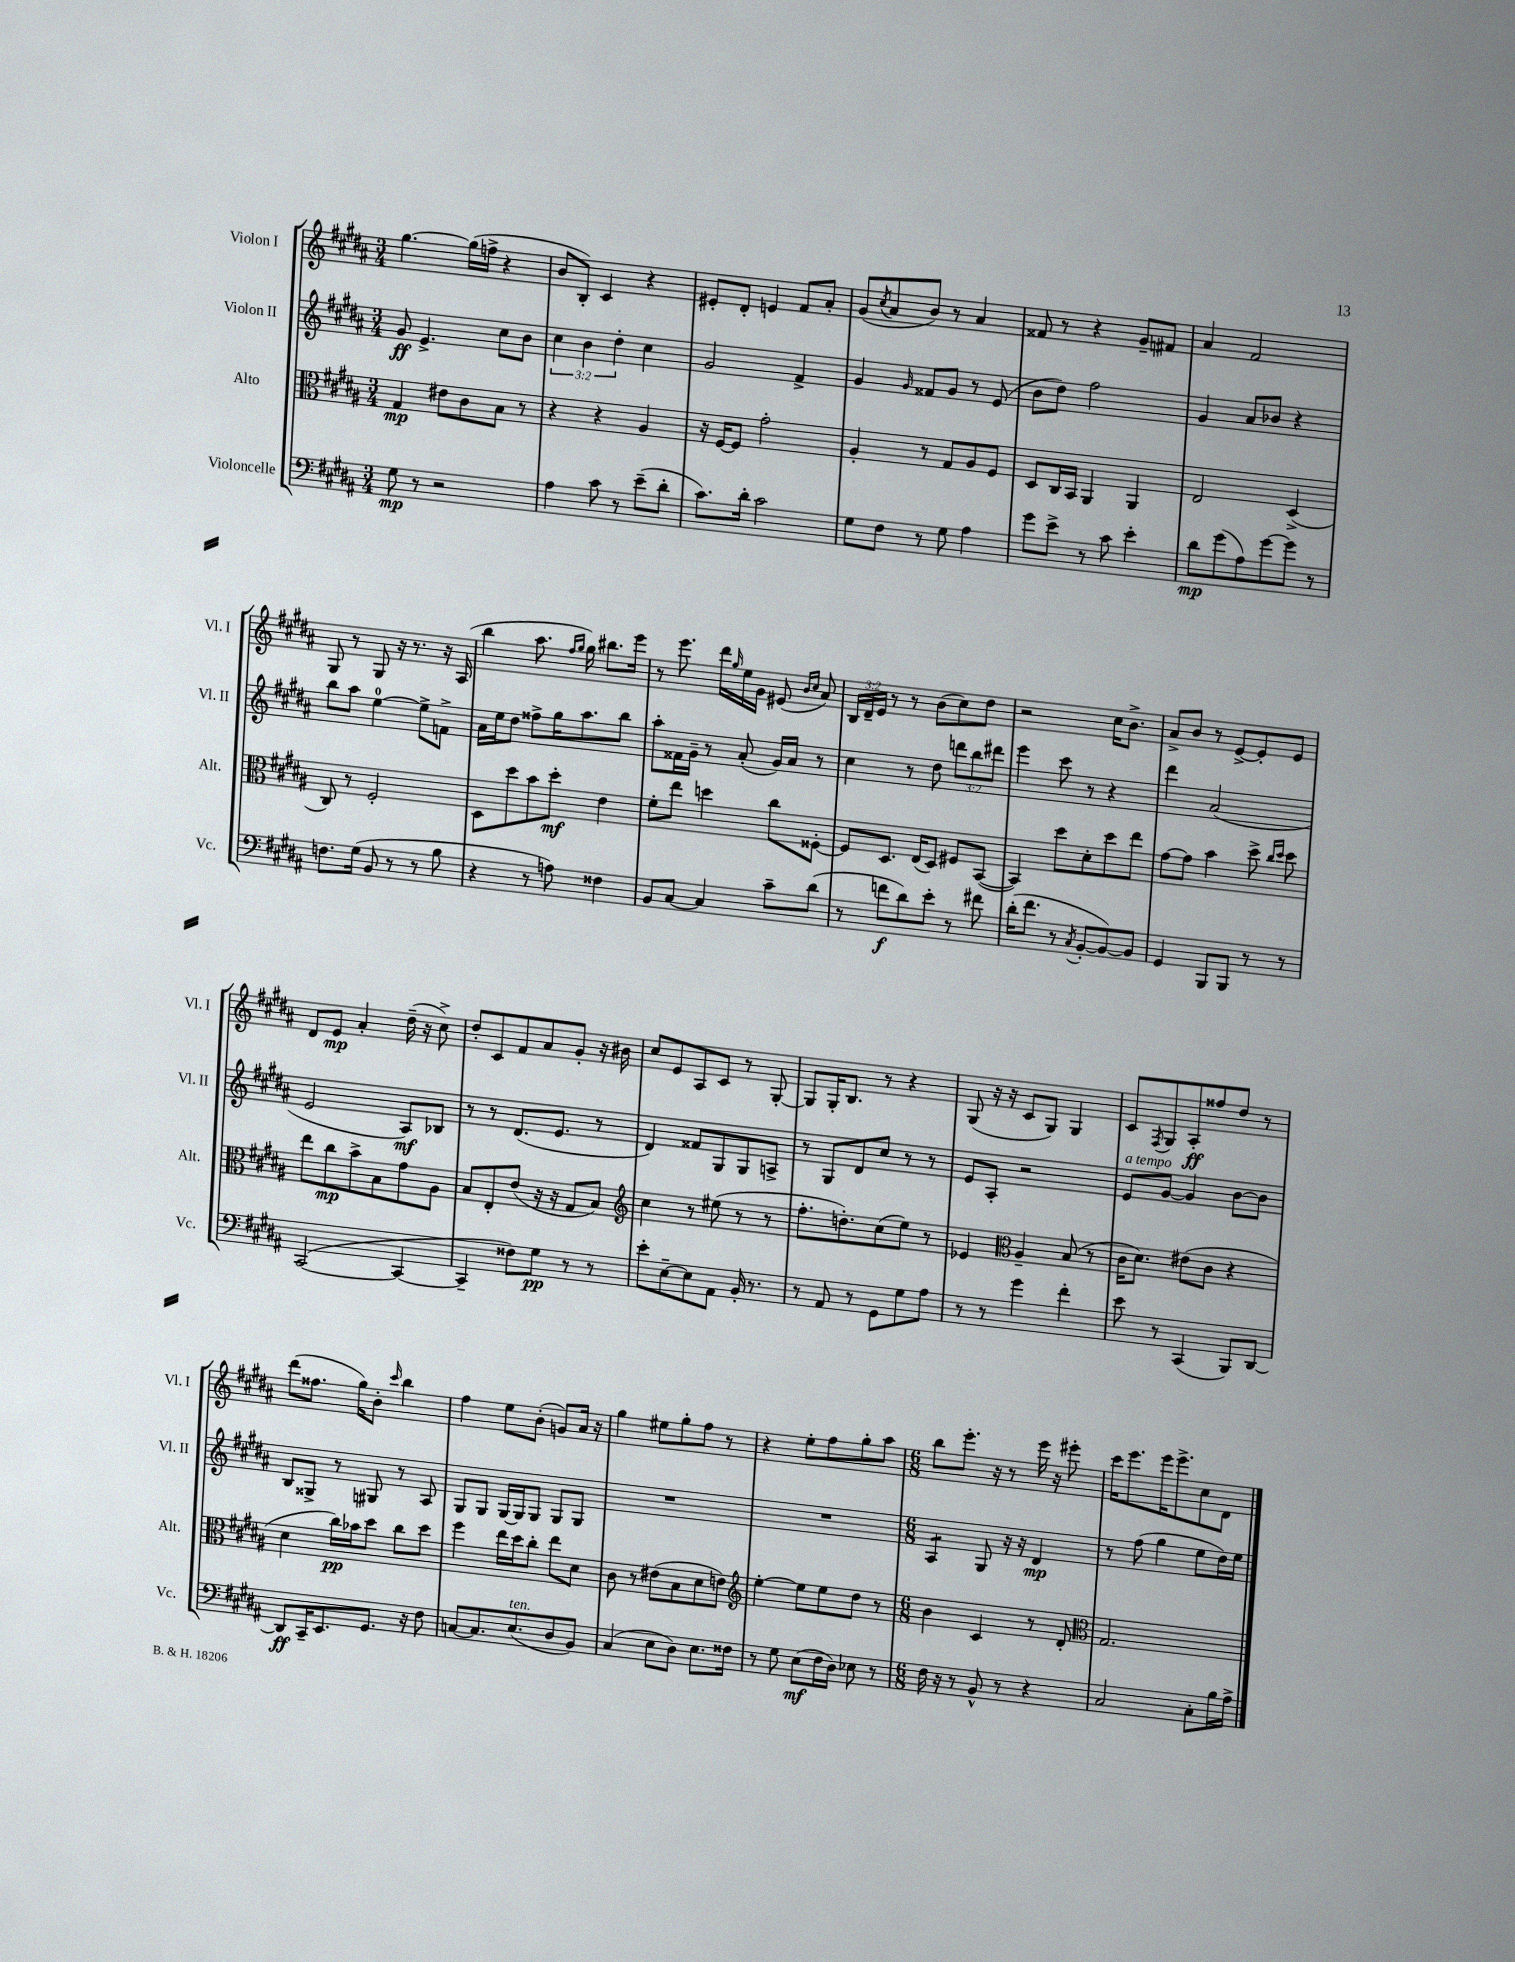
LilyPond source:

<<
\new StaffGroup <<
\new Staff = "s0" \with { instrumentName = "Violon I" shortInstrumentName = "Vl. I" } {
    \clef treble \key b \major \numericTimeSignature \time 3/4 \override Staff.TupletNumber.text = #tuplet-number::calc-fraction-text
    gis''4.~ gis''16( f''16-> r4 |
    b'8 b8-.) cis'4 r4 |
    eis'8-. dis'8-. e'4 fis'8 ais'8-. |
    gis'8( \acciaccatura { cis''8 } ais'8 b'8) r8 ais'4 |
    fisis'8 r8 r4 gis'8-- fis'8 |
    ais'4 fis'2 |
    gis8 r8 gis8 r16 r8. r16 ais16( |
    b''4 ais''8. \grace { fis''16 gis''16 } gis''16) bis''8. e'''16 |
    r8 e'''8. dis'''16 \grace { gis''16 } e''16 gis'16 eis'8( \grace { b'16 cis''16 } ais'8) |
    \tuplet 3/2 { b16 dis'16-- e'16 } r8 r8 b'8( cis''8) dis''8 |
    r2 cis''16 b'8.-> |
    ais'8-> b'8 r8 e'8~-> e'8-. e'8 |
    dis'8 e'8\mp ais'4-. dis''16--( r16 cis''8->) |
    dis''8-. cis'8 fis'8 ais'8 gis'8-. r16 bis'16 |
    cis''8 e'8 ais8 cis'8 r8 gis8~-. |
    gis8 gis16-. b8. r8 r4 |
    gis8( r16 r16 cis'8 gis8) gis4 |
    cis'8 \acciaccatura { fis8 } gis8 ais8-.\ff fisis''8 dis''8 r8 |
    dis'''8( fisis''8. gis''16) b'8-. \grace { cis'''16 } b''4 |
    fis''4 e''8 b'8-.( g'8) ais'16 r16 |
    gis''4 eis''8 gis''8-. fis''8 r8 |
    r4 e''8-. fis''8 gis''8-. ais''8 |
    \numericTimeSignature \time 6/8 b''8 e'''8.-. r16 r8 e'''16 r16 eis'''8-. |
    cis'''16 e'''8. e'''16 e'''8.-> cis''8 dis'8 \bar "|." |
}
\new Staff = "s1" \with { instrumentName = "Violon II" shortInstrumentName = "Vl. II" } {
    \clef treble \key b \major \numericTimeSignature \time 3/4 \override Staff.TupletNumber.text = #tuplet-number::calc-fraction-text
    gis'8\ff e'4.-> cis''8 b'8 |
    \tuplet 3/2 { cis''4 b'4 dis''4-. } cis''4 |
    gis'2 fis'4-> |
    gis'4 \grace { gis'16 } fisis'8 gis'8 r8 e'8( |
    b'8 dis''8) fis''2 |
    gis'4 ais'8 bes'8 r4 |
    b''8 ais''8 e''4-0~ e''8-> f'8-> |
    ais'16 e''16 dis''8 fisis''8-> gis''16 ais''8. b''8 |
    ais''8-. fisis'16 gis'16-- r8 ais'8-.( gis'16) ais'16 r8 |
    cis''4 r8 dis''8 \tuplet 3/2 { d'''8 b''8 dis'''8 } |
    e'''4 cis'''8 r8 r4 |
    dis'''4 ais'2( |
    e'2 ais8\mf) bes8 |
    r8 r8 dis'8.( e'8. r8 |
    dis'4) fisis'8 gis8 gis8 a8-> |
    r8 gis8 dis'8 cis''8 r8 r8 |
    e'8 ais8-. r2 |
    e'8^\markup { \italic "a tempo" } gis'8~ gis'4 b'8~ b'8 |
    b8 gisis8-> r8 gis8 r8 ais8 |
    gis8 gis8 gis16~ gis16 gis8 gis8 gis8 |
    R2. |
    R2. |
    \numericTimeSignature \time 6/8 ais4:8 gis8 r16 r16 dis'4\mp |
    r8 fis''8( gis''4 e''8 dis''16) e''16 \bar "|." |
}
\new Staff = "s2" \with { instrumentName = "Alto" shortInstrumentName = "Alt." } {
    \clef alto \key b \major \numericTimeSignature \time 3/4
    gis4\mp eis'8 cis'8 b8 r8 |
    r4 r4 ais4 |
    r16 fis16~ fis8 gis'2-. |
    ais4-. r8 gis8 ais8 fis8 |
    dis8 cis16 b,16 ais,4 ais,4 |
    e2 dis4->( |
    cis8) r8 fis2-. |
    dis8 dis''8 b'8 dis''8-.\mf e'4 |
    fis'8-. e''8 d''4 cis''8 fisis8~-. |
    fisis8 dis8. e16( dis8) fis8 b,8~( |
    b,4) dis''8 dis'8-. dis''8 e''8 |
    gis'8~ gis'8 b'4 dis''8-> \grace { cis''16 dis''16 } dis''8 |
    e''8 cis''8\mp b'8-> b8 gis'8 ais8 |
    b8 e8-. e'8( r16 r16 gis8 b8) |
    \clef treble cis''4 r8 eis''8( r8 r8 |
    fis''8.-. d''8.-.) cis''8( e''8) r8 |
    ees'4 \clef alto ais4-- b8( r8 |
    cis'16 dis'8.) eis'8( cis'8 r4 |
    dis'4 cis''16\pp) bes'16 dis''8 cis''8 dis''8 |
    fis''4 e''16 dis''16 cis''8-. e''8 dis'8 |
    cis'8 r8 eis'8( b8 dis'8 e'8) |
    \clef treble e''4~-. e''8 e''8 dis''8 r8 |
    \numericTimeSignature \time 6/8 b'4 cis'4 r8 dis'8-. |
    \clef alto gis2. \bar "|." |
}
\new Staff = "s3" \with { instrumentName = "Violoncelle" shortInstrumentName = "Vc." } {
    \clef bass \key b \major \numericTimeSignature \time 3/4
    gis8\mp r8 r2 |
    ais4 cis'8 r8 e'8--( dis'8-. |
    cis'8.) dis'16-. cis'2 |
    gis8 fis8 r8 gis8 ais4 |
    gis'8 e'8-> r8 cis'8 e'4-. |
    dis'8\mp gis'8( ais8) gis'8~ gis'8 r8 |
    f8. gis16( b,8 r8 r8 b8 |
    r4 r8 a8) fisis4 |
    b,8 cis8~ cis4 cis'8-- dis'8( |
    r8 f'8\f dis'8) e'8-. r8 fis'8 |
    dis'16-.( fis'8. r8 \acciaccatura { cis8 } b,8~-. b,8~) b,8 |
    gis,4 b,,8 b,,8 r8 r8 |
    cis,2~( cis,4~ |
    cis,4-- fisis8) gis8\pp r8 r8 |
    e'8-. e8~-- e8 ais,8 b,16-. r8. |
    r8 ais,8 r8 gis,8 gis8 ais8 |
    r8 r8 gis'4 fis'4-. |
    e'8 r8 cis,4( b,,8) dis,8~ |
    dis,8\ff cis,16-- e,8. gis,8. r16 fis8 |
    c8~ c8. e8.^\markup { \italic "ten." }( dis8 b,8) |
    cis4( e8 dis8) e8. fisis16 |
    r8 gis8 e8\mf( fis16 dis16) ees8 r8 |
    \numericTimeSignature \time 6/8 fis16 r16 r8 b,8-^ r8 r4 |
    cis2 cis8-. b16 ais16-> \bar "|." |
}
>>
>>
\layout { \context { \Score \remove "Bar_number_engraver" } }
